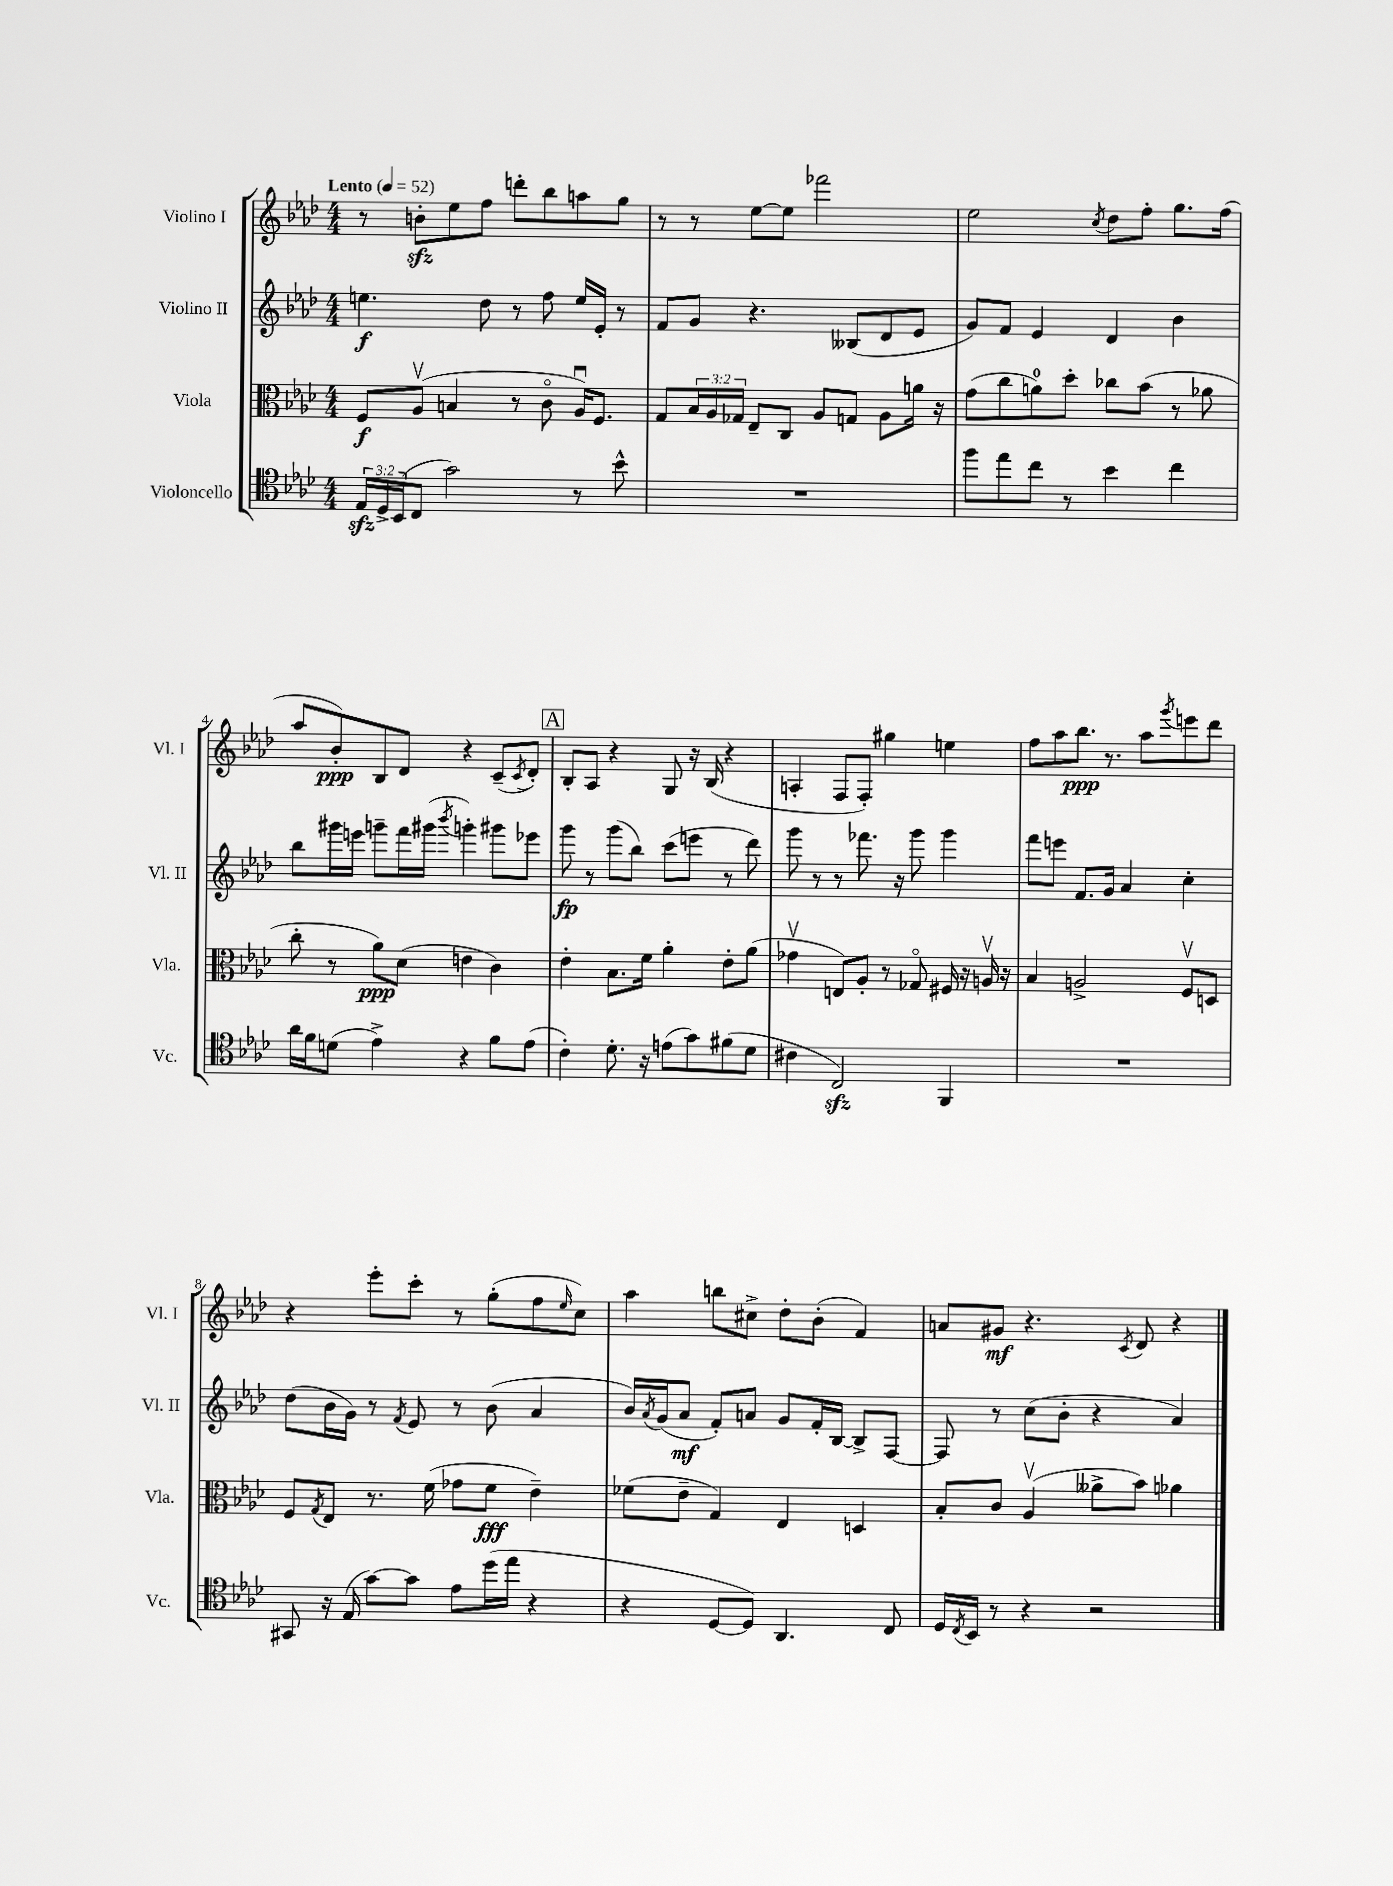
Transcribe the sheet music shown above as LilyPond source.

<<
\new StaffGroup <<
\new Staff = "s0" \with { instrumentName = "Violino I" shortInstrumentName = "Vl. I" } {
    \clef treble \key aes \major \numericTimeSignature \time 4/4 \tempo "Lento" 4 = 52
    r8 b'8-.\sfz ees''8 f''8 d'''8-. bes''8 a''8 g''8 |
    r8 r8 ees''8~ ees''8 fes'''2 |
    ees''2 \acciaccatura { c''8 } des''8 f''8-. g''8. f''16( |
    aes''8 bes'8-.\ppp) bes8 des'8 r4 c'8--( \acciaccatura { c'8 } des'8-.) |
    \mark \markup { \box "A" } bes8-. aes8 r4 g8 r16 bes16( r4 |
    a4-. f8 f8-.) gis''4 e''4 |
    f''8 aes''8 bes''8.\ppp r8. aes''8 \acciaccatura { g'''8 } e'''8 des'''8 |
    r4 ees'''8-. c'''8-. r8 g''8-.( f''8 \grace { ees''16 } c''8) |
    aes''4 b''8 cis''8-> des''8-. bes'8-.( f'4) |
    a'8 gis'8\mf r4. \acciaccatura { c'8 } des'8 r4 \bar "|." |
}
\new Staff = "s1" \with { instrumentName = "Violino II" shortInstrumentName = "Vl. II" } {
    \clef treble \key aes \major \numericTimeSignature \time 4/4
    e''4.\f des''8 r8 f''8 e''16 ees'16-. r8 |
    f'8 g'8 r4. beses8( des'8 ees'8 |
    g'8) f'8 ees'4 des'4 bes'4 |
    bes''8 gis'''16 e'''16 g'''8-- f'''16 gis'''16( \acciaccatura { bes'''8 } g'''4-.) gis'''8 ees'''8 |
    \mark \markup { \box "A" } g'''8\fp r8 g'''8( bes''8) c'''8( e'''8 r8 des'''8) |
    g'''8 r8 r8 fes'''8. r16 g'''8 g'''4 |
    f'''8 e'''8 f'8. g'16 aes'4 c''4-. |
    des''8( bes'16 g'16) r8 \acciaccatura { f'8 } ees'8 r8 bes'8( aes'4 |
    bes'16) \acciaccatura { aes'8 } g'16( aes'8\mf f'8-.) a'8 g'8 f'16-. bes16~ bes8-> f8~ |
    f8 r8 c''8( bes'8-. r4 aes'4) \bar "|." |
}
\new Staff = "s2" \with { instrumentName = "Viola" shortInstrumentName = "Vla." } {
    \clef alto \key aes \major \numericTimeSignature \time 4/4 \override Staff.TupletNumber.text = #tuplet-number::calc-fraction-text
    f8\f aes8\upbow( b4 r8 c'8\flageolet aes16\downbow) f8. |
    g8 \tuplet 3/2 { bes16 aes16 ges16 } ees8-- c8 aes8 g8 aes8 a'16 r16 |
    g'8( c''8 a'8-0) des''8-. ces''8 bes'8( r8 aes'8 |
    c''8-. r8 aes'8\ppp) des'8( e'4 c'4) |
    \mark \markup { \box "A" } ees'4-. bes8. f'16 aes'4-. ees'8-. aes'8( |
    ges'4\upbow e8) aes8-. r8 ges8\flageolet fis16 r16 a16\upbow r16 |
    bes4 a2-> f8\upbow d8 |
    f8 \acciaccatura { g8 } ees8 r8. f'16( ges'8 f'8\fff ees'4--) |
    fes'8( ees'8-- g4) ees4 d4 |
    bes8-. c'8 aes4\upbow( aeses'8-> bes'8) aes'4 \bar "|." |
}
\new Staff = "s3" \with { instrumentName = "Violoncello" shortInstrumentName = "Vc." } {
    \clef tenor \key aes \major \numericTimeSignature \time 4/4 \override Staff.TupletNumber.text = #tuplet-number::calc-fraction-text
    \tuplet 3/2 { ees16\sfz des16-> bes,16( } c8 g'2) r8 bes'8-^ |
    R1 |
    f''8 ees''8 c''8 r8 bes'4 c''4 |
    aes'16 f'16 d'8( ees'4->) r4 f'8 ees'8( |
    \mark \markup { \box "A" } c'4-.) des'8.-. r16 e'8( g'8) fis'8( des'8 |
    cis'4 c2\sfz) f,4 |
    R1 |
    gis,8 r16 ees16( g'8~) g'8 ees'8 des''16( ees''16 r4 |
    r4 des8~ des8) aes,4. c8 |
    des16 \acciaccatura { c8 } bes,16 r8 r4 r2 \bar "|." |
}
>>
>>
